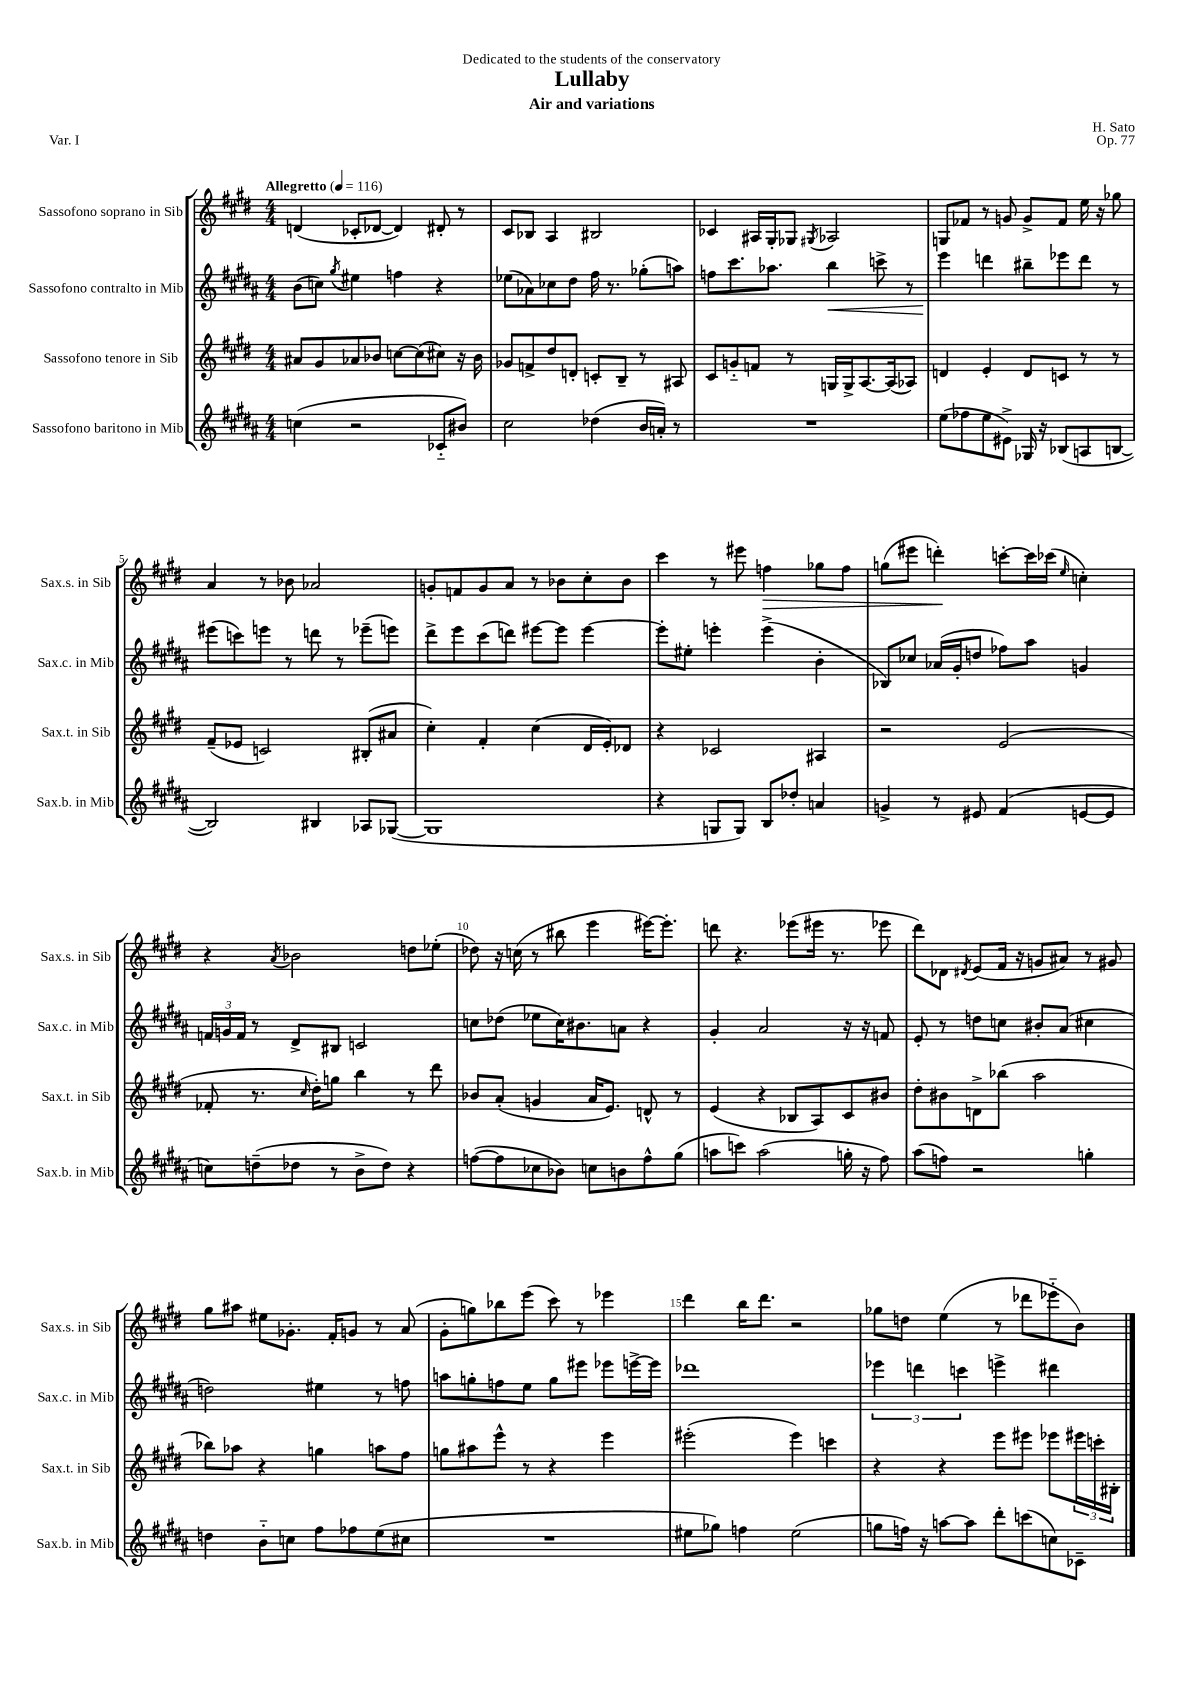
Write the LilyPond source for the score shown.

\header { title = "Lullaby" composer = "H. Sato" subtitle = "Air and variations" dedication = "Dedicated to the students of the conservatory" opus = "Op. 77" piece = "Var. I" }
<<
\new StaffGroup <<
\new Staff = "s0" \with { instrumentName = "Sassofono soprano in Sib" shortInstrumentName = "Sax.s. in Sib" } {
    \clef treble \key e \major \numericTimeSignature \time 4/4 \tempo "Allegretto" 4 = 116
    d'4( ces'8-. des'8~ des'4) dis'8-. r8 |
    cis'8 bes8 a4 bis2 |
    ces'4 ais16 gis16-. ges8 \acciaccatura { gis8 } aes2 |
    g8 fes'8 r8 g'8 g'8-> fes'8 e''16 r16 ges''8 |
    a'4 r8 bes'8 aes'2 |
    g'8-. f'8 g'8 a'8 r8 bes'8 cis''8-. bes'8 |
    cis'''4 r8 eis'''8 f''4\> ges''8 f''8 |
    g''8( eis'''8 d'''4-.\!) c'''8~-. c'''16 ces'''16( \grace { e''16 } c''4-.) |
    r4 \acciaccatura { a'8 } bes'2 d''8 ees''8-.( |
    des''8) r16 c''16( r8 bis''8 e'''4 eis'''16~) eis'''8.-. |
    d'''8 r4. ees'''8( eis'''16 r8. ees'''8 |
    dis'''8) des'8 \acciaccatura { dis'8 } e'8( fis'16 r16 g'8 ais'8) r8 gis'8 |
    gis''8 ais''8 eis''8 ges'8.-. fis'16-. g'8 r8 a'8( |
    gis'8-. g''8) bes''8 e'''8( cis'''8) r8 ees'''4 |
    dis'''4 b''16 dis'''8. r2 |
    ges''8 d''8 e''4( r8 des'''8 ees'''8-_ b'8) \bar "|." |
}
\new Staff = "s1" \with { instrumentName = "Sassofono contralto in Mib" shortInstrumentName = "Sax.c. in Mib" } {
    \clef treble \key b \major \numericTimeSignature \time 4/4
    b'8( c''8) \acciaccatura { gis''8 } eis''4 f''4 r4 |
    ees''8( aes'8) ces''8 dis''8 fis''16 r8. ges''8-.( a''8) |
    f''8 cis'''8. aes''8. b''4\< c'''8-> r8 |
    e'''4\! d'''4 bis''8-- ees'''8 d'''8 r8 |
    eis'''8( c'''8) e'''8 r8 d'''8 r8 ees'''8--( e'''8) |
    dis'''8-> e'''8 cis'''8( d'''8) eis'''8~ eis'''8 eis'''4~ |
    eis'''8-. eis''8-. e'''4-. e'''4->( b'4-. |
    bes8) ces''8 aes'16( gis'16-. d''8 fes''8) ais''8 g'4 |
    \tuplet 3/2 { f'16 g'16 f'16 } r8 dis'8-> bis8 c'2 |
    c''8 des''8( ees''8 c''16) bis'8. a'8 r4 |
    gis'4-. ais'2 r16 r16 f'8 |
    e'8-. r8 d''8 c''8 bis'8-. ais'8( cis''4 |
    d''2) eis''4 r8 f''8 |
    a''8 g''8-. f''8 e''8 g''8 eis'''8 ees'''8 e'''16~-> e'''16 |
    des'''1 |
    \tuplet 3/2 { ees'''4 d'''4 c'''4 } e'''4-> dis'''4 \bar "|." |
}
\new Staff = "s2" \with { instrumentName = "Sassofono tenore in Sib" shortInstrumentName = "Sax.t. in Sib" } {
    \clef treble \key e \major \numericTimeSignature \time 4/4
    ais'8 gis'8 aes'8 bes'8 c''8~ c''8( cis''8) r16 bes'16 |
    ges'8 f'8-> dis''8 d'8-. c'8-. b8-- r8 ais8 |
    cis'8 g'8-_ f'8 r8 g16 g16-> a8.~ a16( aes8) |
    d'4 e'4-. d'8 c'8 r8 r8 |
    fis'8--( ees'8 c'2) bis8-.( ais'8 |
    cis''4-.) fis'4-. cis''4( dis'16 e'16-.) des'8 |
    r4 ces'2 ais4 |
    r2 e'2( |
    fes'8-. r8. \grace { cis''16 } dis''16-.) g''8 b''4 r8 dis'''8 |
    bes'8 a'8-.( g'4 a'16 e'8.) d'8-^ r8 |
    e'4( r4 bes8 a8) cis'8 bis'8 |
    dis''8-. bis'8 d'8-> bes''8( a''2 |
    bes''8) aes''8 r4 g''4 a''8 fis''8 |
    g''8 ais''8 e'''8-^ r8 r4 e'''4 |
    eis'''2-.( eis'''4) c'''4 |
    r4 r4 e'''8 eis'''8 ees'''8 \tuplet 3/2 { eis'''16 c'''16-. bis16-. } \bar "|." |
}
\new Staff = "s3" \with { instrumentName = "Sassofono baritono in Mib" shortInstrumentName = "Sax.b. in Mib" } {
    \clef treble \key b \major \numericTimeSignature \time 4/4
    c''4( r2 ces'8-_ bis'8) |
    cis''2 des''4( b'16 a'16-.) r8 |
    R1 |
    e''8( fes''8 e''8 eis'8->) ges16 r16 bes8( a8 b8~ |
    b2) bis4 aes8 ges8~( |
    ges1 |
    r4 g8 g8) b8 des''8-. a'4 |
    g'4-> r8 eis'8 fis'4( e'8~ e'8 |
    c''8) d''8--( des''8 r8 b'8-> des''8) r4 |
    f''8~( f''8 ces''8 bes'8) c''8 b'8 f''8-^ gis''8( |
    a''8 c'''8) a''2( g''16-. r16 fis''8) |
    ais''8( f''8) r2 g''4-. |
    d''4 b'8-_ c''8 fis''8 fes''8 e''8( cis''8 |
    R1 |
    eis''8 ges''8) f''4 eis''2( |
    g''8 f''16) r16 a''8~ a''8 dis'''8-. c'''8( c''8) ces'8-- \bar "|." |
}
>>
>>
\layout { \context { \Score \override BarNumber.break-visibility = ##(#f #t #t) barNumberVisibility = #(every-nth-bar-number-visible 5) } }
